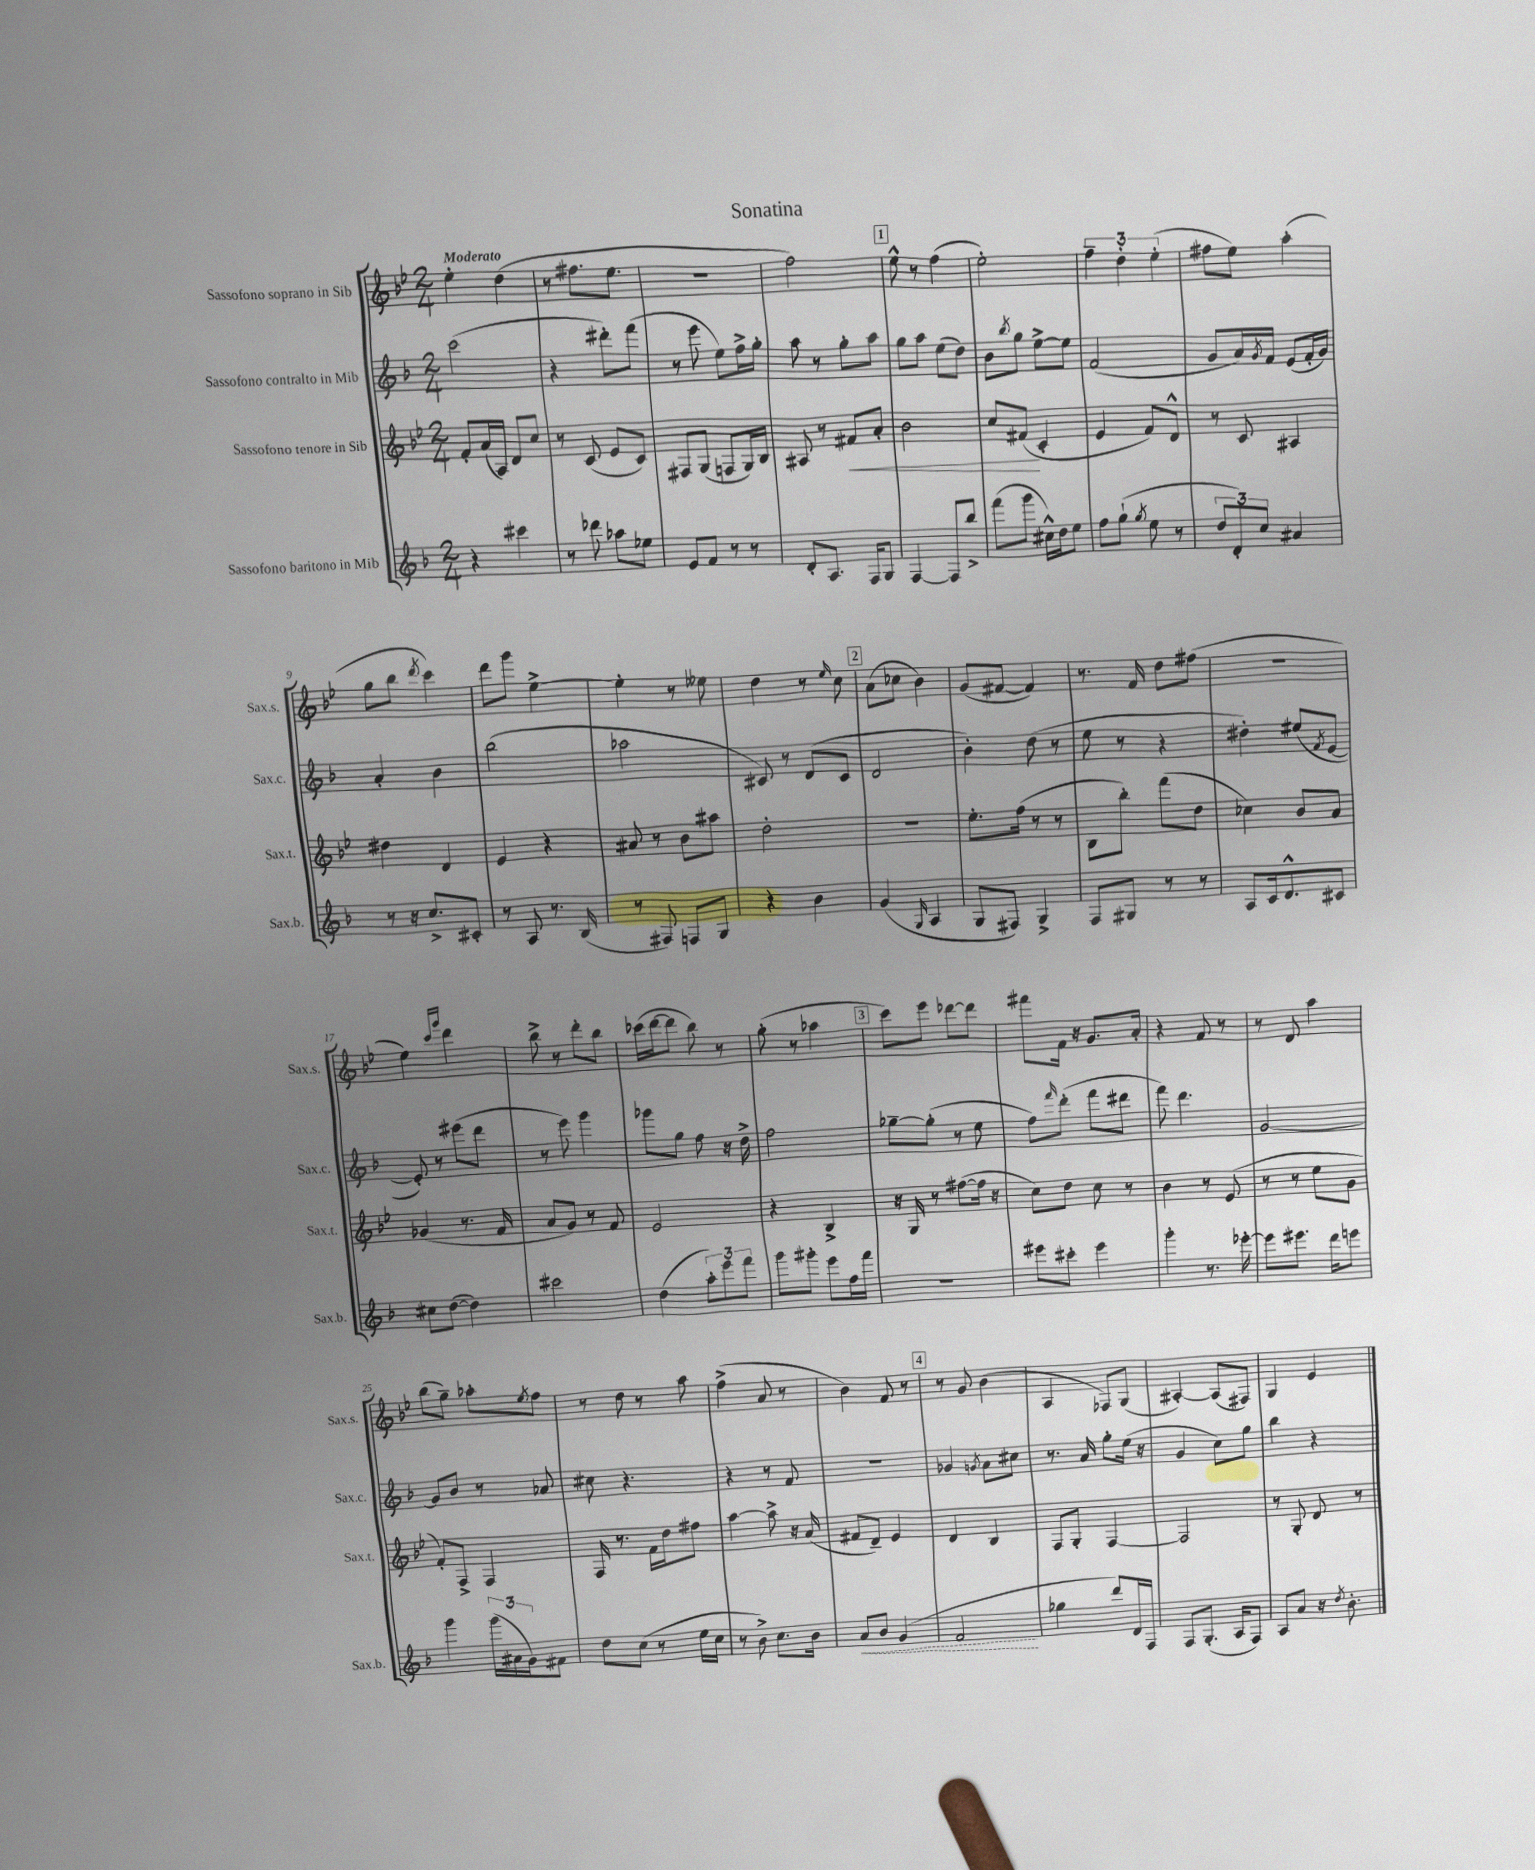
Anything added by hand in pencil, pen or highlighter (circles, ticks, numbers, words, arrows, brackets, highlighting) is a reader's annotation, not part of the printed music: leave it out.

**kern	**kern	**kern	**kern
*staff4	*staff3	*staff2	*staff1
*clefG2	*clefG2	*clefG2	*clefG2
*k[b-]	*k[b-e-]	*k[b-]	*k[b-e-]
*M2/4	*M2/4	*M2/4	*M2/4
4r	8f'/L	(2ccc\	4ee-'\
.	(16a/L	.	.
.	16A/JJ)	.	.
4ccc#\	8d/L	.	(4dd\
.	8cc/J	.	.
=	=	=	=
8r	8r	4r	8r
8ddd-\	(8c/	.	8.ff#\L
8aa-\L	8e-/L	8ddd#'\L)	.
.	.	.	8.ee-\J
8ee-\J	8c/J)	(8fff\J	.
=	=	=	=
8e/L	8F#/L	8r	2r
8f/J	(8G/J	8eee\	.
8r	8F/L	8ee\L)	.
8r	16G/L)	16ff^\L	.
.	16B-/JJ	16gg'\JJ	.
=	=	=	=
8d'/L	8A#/	8aa\	2ff\)
8.A/J	8r	8r	.
.	8f#/L	8gg'\L	.
16F/LK	.	.	.
8G/J	8a'/J	8aa\J	.
=	=	=	=
[4F/	2b-\	8gg\L	8ee-^^\
.	.	8aa\J	8r
8F/]L	.	(8ee\L	(4ff\
8bb-^/J	.	8dd\J)	.
=	=	=	=
(8fff\L	8cc/L	8b-\L	2ee-'\)
.	.	8qbb-/	.
8ggg\J	(8f#/J	8gg\J	.
16cc#^^\LL)	4c'/	[8ee^\L	.
16dd\J	.	.	.
8ee\J	.	8ee\]J	.
=	=	=	=
8ff\L	4e-/	(2f/	6ff~\
(8gg`\J	.	.	.
.	.	.	6dd'\
8qgg/	.	.	.
8ee\	8f/L)	.	.
.	.	.	(6ee-'\
8r	8d^^/J	.	.
=	=	=	=
12dd/L	8r	8g/L	8ff#\L
12d'/)	.	.	.
.	8c/	16a/L)	8ee-\J)
12cc/J	.	.	.
.	.	8qg/	.
.	.	16f/JJ	.
4a#/	4A#/	(8e/L	(4aa'\
.	.	16f'/L	.
.	.	16g/JJ)	.
=	=	=	=
8r	4dd#\	4a'/	8gg\L
16r	.	.	8bb-\J
8.cc^/L	.	.	.
.	.	.	8qddd/
.	4d/	4b-\	4ccc\)
8c#'/J	.	.	.
=	=	=	=
8r	4e-/	(2bb-\	8ddd\L
8A/	.	.	8ggg\J
8.r	4r	.	[4ee-^\
(16B-/	.	.	.
=	=	=	=
8r	8a#/	2aa-\	4ee-'\]
8F#/)	8r	.	.
8F/L	8b-\L	.	8r
8G/J	8aa#\J	.	8ee--\
=	=	=	=
4r	2dd'\	8c#/)	4dd\
.	.	8r	.
4b-\	.	(8d/L	8r
.	.	.	16qqee-/
.	.	8c#/J	8cc\
=	=	=	=
(4g/	2r	2d/	(8a\L
.	.	.	8cc-\J
16qqG/	.	.	.
4A/	.	.	4b-\)
=	=	=	=
8G/L	8.ee-'\L	4b-'\)	(8g/L
8F#/J)	.	.	[8f#/J
.	(16ff\Jk	.	.
4G^/	8r	(8dd\	4f#/])
.	8r	8r	.
=	=	=	=
8F/L	8B-\L	8ee\	8.r
8G#/J	8bb-'\J)	8r	.
.	.	.	16f/
8r	(8fff\L	4r	8dd\L
8r	8dd\J	.	(8ff#\J
=	=	=	=
8A/L	4cc-\)	4dd#'\)	2r
16c/k	.	.	.
8.d^^/	.	.	.
.	8b-/L	(8ee#/L	.
.	.	8qf/	.
8c#/J	8a/J	[8e/J	.
=	=	=	=
8cc#\L	(4g-/	8e'/])	4ee-\)
([8dd\J	.	8r	.
.	.	.	16qqccc/LL
.	.	.	16qqggg/JJ
4dd\])	8.r	(8eee#\L	4ddd\
.	.	8ddd\J	.
.	16f/	.	.
=	=	=	=
2ccc#\	8a/L	8r	8bb-^\
.	8g/J)	8eee\)	8r
.	8r	4ggg\	8ddd'\L
.	8f/	.	8bb-\J
=	=	=	=
(4dd\	2e-/	8ggg-\L	(16ccc-\LL
.	.	.	[16ddd\J
.	.	8gg\J	8ddd\]J
12aa'\L)	.	8ff\	8bb-\)
12eee\	.	.	.
.	.	16r	8r
12fff\J	.	.	.
.	.	16dd^\	.
=	=	=	=
8ggg\L	4r	2ff\	(8gg'\
8ggg#'\J	.	.	8r
8eee\L	4B-^/	.	4aa-\
16ff\L	.	.	.
16fff\JJ	.	.	.
=	=	=	=
2r	16r	[8gg-~\L	8ccc\L)
.	16G/	.	.
.	8r	(8gg-'\]J	8eee-\J
.	([8ff#\L	8r	[8ddd-\L
.	16ff#\]Jk	8ee\	8ddd-\]J
.	16r	.	.
=	=	=	=
8eee#\L	8cc\L)	8ff\L)	8fff#\L
.	.	16qqfff/	.
8ccc#'\J	8dd\J	(8ddd'\J	16f\Jk
.	.	.	16r
4eee#\	8cc\	8fff\L	8.g/L
.	8r	8ddd#\J	.
.	.	.	16a'/Jk
=	=	=	=
4ggg'\	4b-\	8fff\)	4r
.	.	4.ddd\	.
8.r	8r	.	8f/
.	(8e-/	.	8r
[16eee-'\	.	.	.
=	=	=	=
8eee-\]L	8r	[2g/	8r
8.eee#\J	8r	.	8d/
.	8ee-\L	.	4aa\
16ddd\LK	.	.	.
8eee\J	8g\J	.	.
=	=	=	=
4ggg\	8f'/L)	8g/]L	(8bb-\L
.	8F^/J	8b-/J	8gg~\J)
(24ggg\LL	4F/	8r	8aa-'\L
24a#\	.	.	.
24g\J)	.	.	.
.	.	.	8qee-/
8f#\J	.	8a-/	8ff\J
=	=	=	=
8dd\L	16F/	8cc#\	8r
.	8.r	.	.
(8cc\J	.	4.r	8dd\
8r	16f\LL	.	8r
.	16dd\J	.	.
16ee\LL	8ff#\J	.	8aa\
16cc\JJ	.	.	.
=	=	=	=
8r	[4aa\	4r	(4ff^\
8b-^\)	.	.	.
8.cc\L	8aa^\]	8r	8a/
.	16r	8f/	8r
16b-\Jk	(16a/	.	.
=	=	=	=
8a/L	8f#/L	2r	4b-\)
8b-/J	8d~/J)	.	.
(4g/	4e-/	.	8f/
.	.	.	8r
=	=	=	=
2f/	4d/	4g-/	8r
.	.	.	8g/
.	.	8qg/	.
.	4B-/	8a\L	(4b-\
.	.	8cc#\J	.
=	=	=	=
4gg-\	8F/L	8.r	4A/
.	8G'/J	.	.
.	.	16a/	.
8ddd/L)	[4F/	8gg'\L	8F-/L)
16d/L	.	(16ee\Jk	(8G/J
16F/JJ	.	16r	.
=	=	=	=
8F/L	2F/]	4g/	[4A#'/)
(8.G'/J	.	.	.
.	.	8cc\L)	(8A#/]L
16A/LK	.	.	.
8F/J)	.	8gg\J	8F#/J)
=	=	=	=
8A/L	8r	4bb-\	4G/
8a/J	8G'/	.	.
16r	8d/	4r	4e-/
8qdd/	.	.	.
8.b-'\	.	.	.
.	8r	.	.
==	==	==	==
*-	*-	*-	*-
